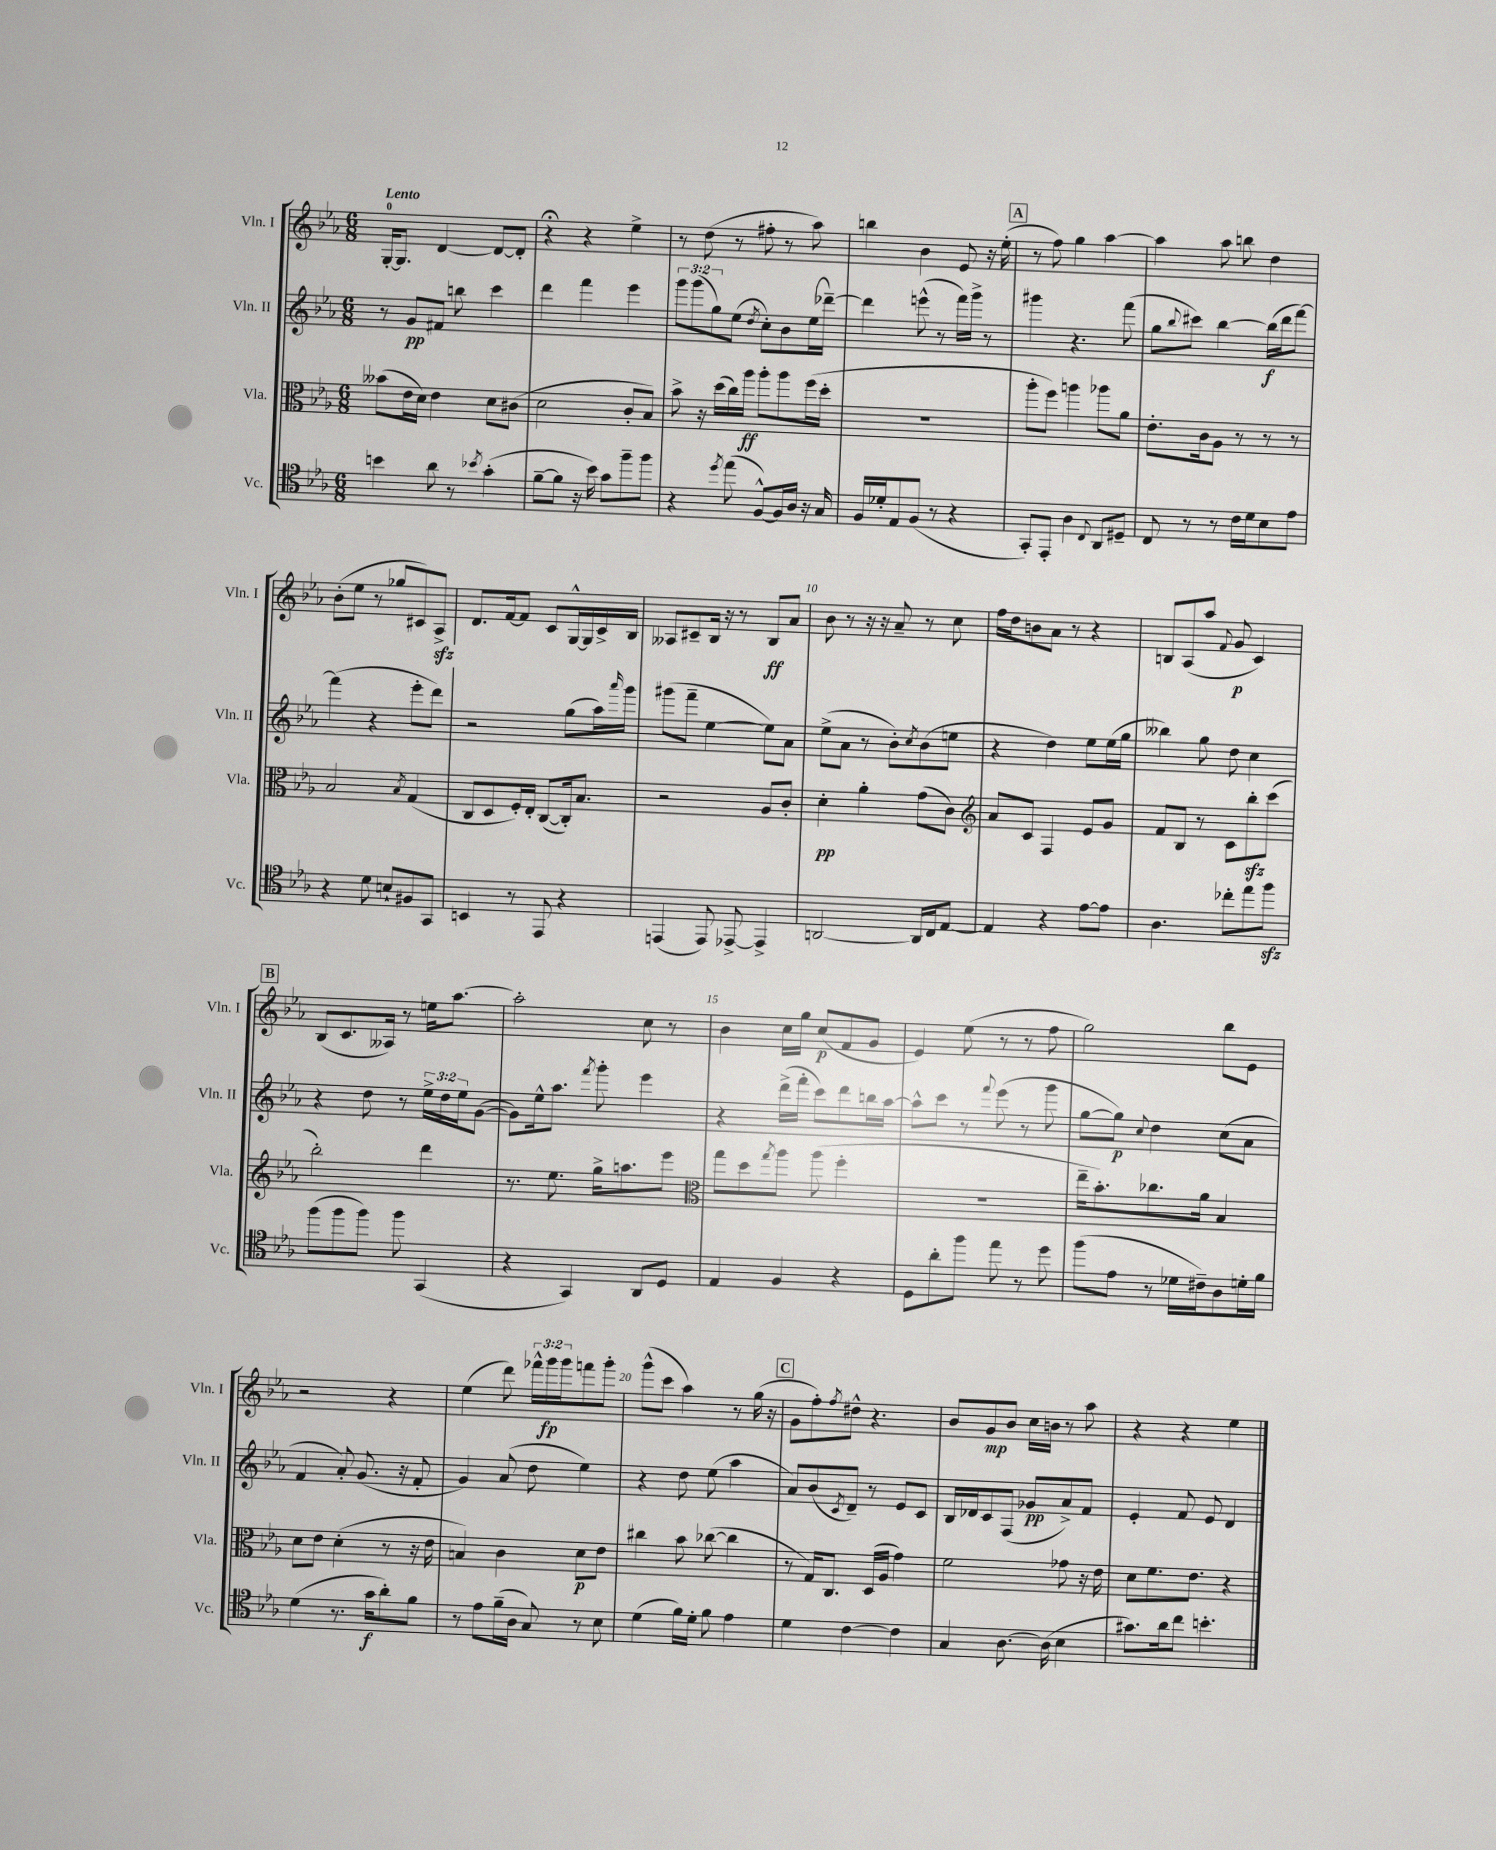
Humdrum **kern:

**kern	**kern	**kern	**kern
*staff4	*staff3	*staff2	*staff1
*clefC4	*clefC3	*clefG2	*clefG2
*k[b-e-a-]	*k[b-e-a-]	*k[b-e-a-]	*k[b-e-a-]
*M6/8	*M6/8	*M6/8	*M6/8
4b	(8b--	8r	[16G'
.	.	.	8.G]
.	16e-	8g	.
.	16d)	.	.
8a-	4e-	8f#	[4d
8r	.	8bb	.
8qb-	.	.	.
(4g'	8d	4ccc	8d_
.	(8c#	.	8d']
=	=	=	=
[8f~	2d	4ddd	4r;
8f]	.	.	.
16r	.	4fff	4r
16b-)	.	.	.
8g	.	.	.
8ff~	8c'	4eee-	4ee-^
8ff	8B-)	.	.
=	=	=	=
4r	8b-^	12ggg	8r
.	.	(12ggg	.
.	16r	.	(8dd
.	.	12gg)	.
.	(16dd	.	.
8qdd	.	.	.
(8ee-	16cc)	(8ee-	8r
.	16aa-	.	.
.	.	8qdd	.
[8F^^)	8aa-'	8cc')	8ff#'
16F]	8aa-	8b-	8r
16A-	.	.	.
16r	(16ff	(16ee-	8aa-)
16G	16dd'	[16ddd-~)	.
=	=	=	=
16F	2.r	4ddd-]	4bb
16d-'	.	.	.
8E-	.	.	.
(8F	.	(8eee^^	4b-
8r	.	8r	.
4r	.	16fff)	8e-
.	.	16ggg^	.
.	.	8r	16r
.	.	.	(16ee-'
=	=	=	=
8GG')	8aa-'	4ggg#	8r
8EE-'	8ff)	.	8ff)
4A-	4aa	4.r	4gg
8qqC	.	.	.
8AA-	8aa-	.	[4aa-
8D#~	8a-	(8fff	.
=	=	=	=
8C	8.e-'	8gg	4aa-]
.	.	8qqbb-	.
8r	.	8ccc#)	.
.	16c	.	.
8r	8A-	[4bb-	8aa-
16c	8r	.	8bb
16d	.	.	.
8B-	8r	(16bb-]	4dd
.	.	16ddd	.
8e-	8r	[8fff)	.
=	=	=	=
4r	2B-	(4fff]	(8b-'
.	.	.	8ee-
8d	.	4r	8r
8B`	.	.	8gg-
.	8qB-	.	.
8F#	(4G	8eee-'	8c#)
8GG	.	8ddd)	8A-^
=	=	=	=
4BB	8C	2r	8.d
.	8D	.	.
.	.	.	[16f
8r	16F')	.	8f]
.	16E-'	.	.
8EE-	([8C	.	8c
4r	16C'])	(8gg	[16G^^
.	8.B-	.	16G]
.	.	16aa-)	16c^
.	.	16qqaaa-	.
.	.	16ggg	16B-
=	=	=	=
(4EE	2r	(8ggg#	8A--
.	.	8fff~	8c#~
8EE)	.	[4ee-	16B-
.	.	.	16r
[8EE-^	.	.	8r
4EE-^]	8A-	8ee-])	8B-
.	8c'	8a-	8a-
=	=	=	=
[2AA	4d'	(8ee-^	8b-
.	.	8a-	8r
.	4a-'	8r	16r
.	.	.	16r
.	.	8b-')	8a-~
.	.	8qcc	.
16AA]	(8g	(8b-	8r
16C	.	.	.
[8E-	8c)	8ee	8cc
=	=	=	=
*	*clefG2	*	*
4E-]	8a-	4r	16ff
.	.	.	16dd
.	8c	.	8b
4r	4F	4dd)	8a-
.	.	.	8r
[8e-	8e-	8ee-	4r
8e-]	8g	(16ee-	.
.	.	16gg	.
=	=	=	=
4.A-	8f	4bb--)	8B
.	8B-	.	(8A-
.	8r	8gg	8aa-
.	.	.	8qqf
8cc-'	8c	8dd	8g
8ee-	8bb-'	4cc	4c)
8ff	(8ccc	.	.
=	=	=	=
(8ff	2bb-')	4r	(8B-
8ff	.	.	8.c
8ff)	.	8dd	.
.	.	.	16A--)
8ff	.	8r	8r
(4GG	4ddd	24ee-^	16ee
.	.	24dd	.
.	.	.	[8.aa-
.	.	24ee-	.
.	.	([8g	.
=	=	=	=
4r	8.r	8g])	2aa-']
.	.	16ee-^^	.
.	8.ee-	8.aa-	.
4GG)	.	.	.
.	.	8qfff	.
.	16gg^	8ggg'	.
.	8.aa	.	.
8AA-	.	4eee-	8cc
8D	8eee-	.	8r
=	=	=	=
*	*clefC3	*	*
4E-	8gg	4r	4b-
.	8dd	.	.
.	8qgg	.	.
4F	8aa-	(16ddd^	16cc
.	.	16fff'	16gg
.	(8aa-	8ccc)	(8cc
4r	4ff'	8ddd	8f
.	.	16bb	8g
.	.	[16aa-	.
=	=	=	=
8D	2.r	8aa-^^]	4e-)
8a-'	.	8ccc	.
8ff	.	8r	(8ee-
.	.	8qqfff	.
8ee-	.	(8eee-	8r
8r	.	8r	8r
8dd	.	8ggg	8ff
=	=	=	=
(8ff	16ee-~	[8gg	2gg)
.	8.b-')	.	.
8e-	.	8gg])	.
.	.	8qqcc	.
8r	8.cc-	4dd	.
16d-	.	.	.
16c#~)	16a-	.	.
8A-	4B-	(8cc	8bb-
16d'	.	8a-	8e-
16f	.	.	.
=	=	=	=
(4d	8d	4f	2r
.	8e-	.	.
8.r	(4d'	8a-')	.
.	.	(8.g	.
16g	.	.	.
8a-')	8r	.	4r
.	.	16r	.
8f	16r	8f'	.
.	16e-	.	.
=	=	=	=
8r	4B)	4g)	(4ee-
8e-	.	.	.
(16f~	4c	(8a-	8ddd)
16A-	.	.	.
8G)	.	8dd	24fff-^^
.	.	.	24ggg
.	.	.	24ggg
8r	8d	4ee-)	8fff
8B-	8e-	.	8ggg'
=	=	=	=
(4d	4cc#	4r	(8ggg^^
.	.	.	8ccc
16f)	8b-	8dd	4aa-)
16d'	.	.	.
8f	([8cc-	(8ee-	.
4e-	4cc-]	4aa-	8r
.	.	.	(16gg
.	.	.	16r
=	=	=	=
4d	8r	8a-)	8g
.	16G)	(8b-	8ff')
.	8.C	.	.
.	.	8qc	8qff
[4c	.	8d~)	8dd#^^
.	(16D	8r	4.r
.	16A-	.	.
4c]	4g)	8e-	.
.	.	8c	.
=	=	=	=
4G	2f	16B-	8b-
.	.	16d-	.
.	.	8c	8g
[8.A-	.	(8F	8b-
.	.	8g-	16cc
(16A-]	.	.	16b
4B-	8g-	8a-^)	8r
.	16r	8f	8aa-
.	16e-	.	.
=	=	=	=
8.g#)	8d	4e-'	4r
.	8.f	.	.
16a-	.	.	.
8cc	.	8f	4r
.	8.e-	.	.
4.b'	.	8e-	.
.	4r	4d	4ee-
==	==	==	==
*-	*-	*-	*-
